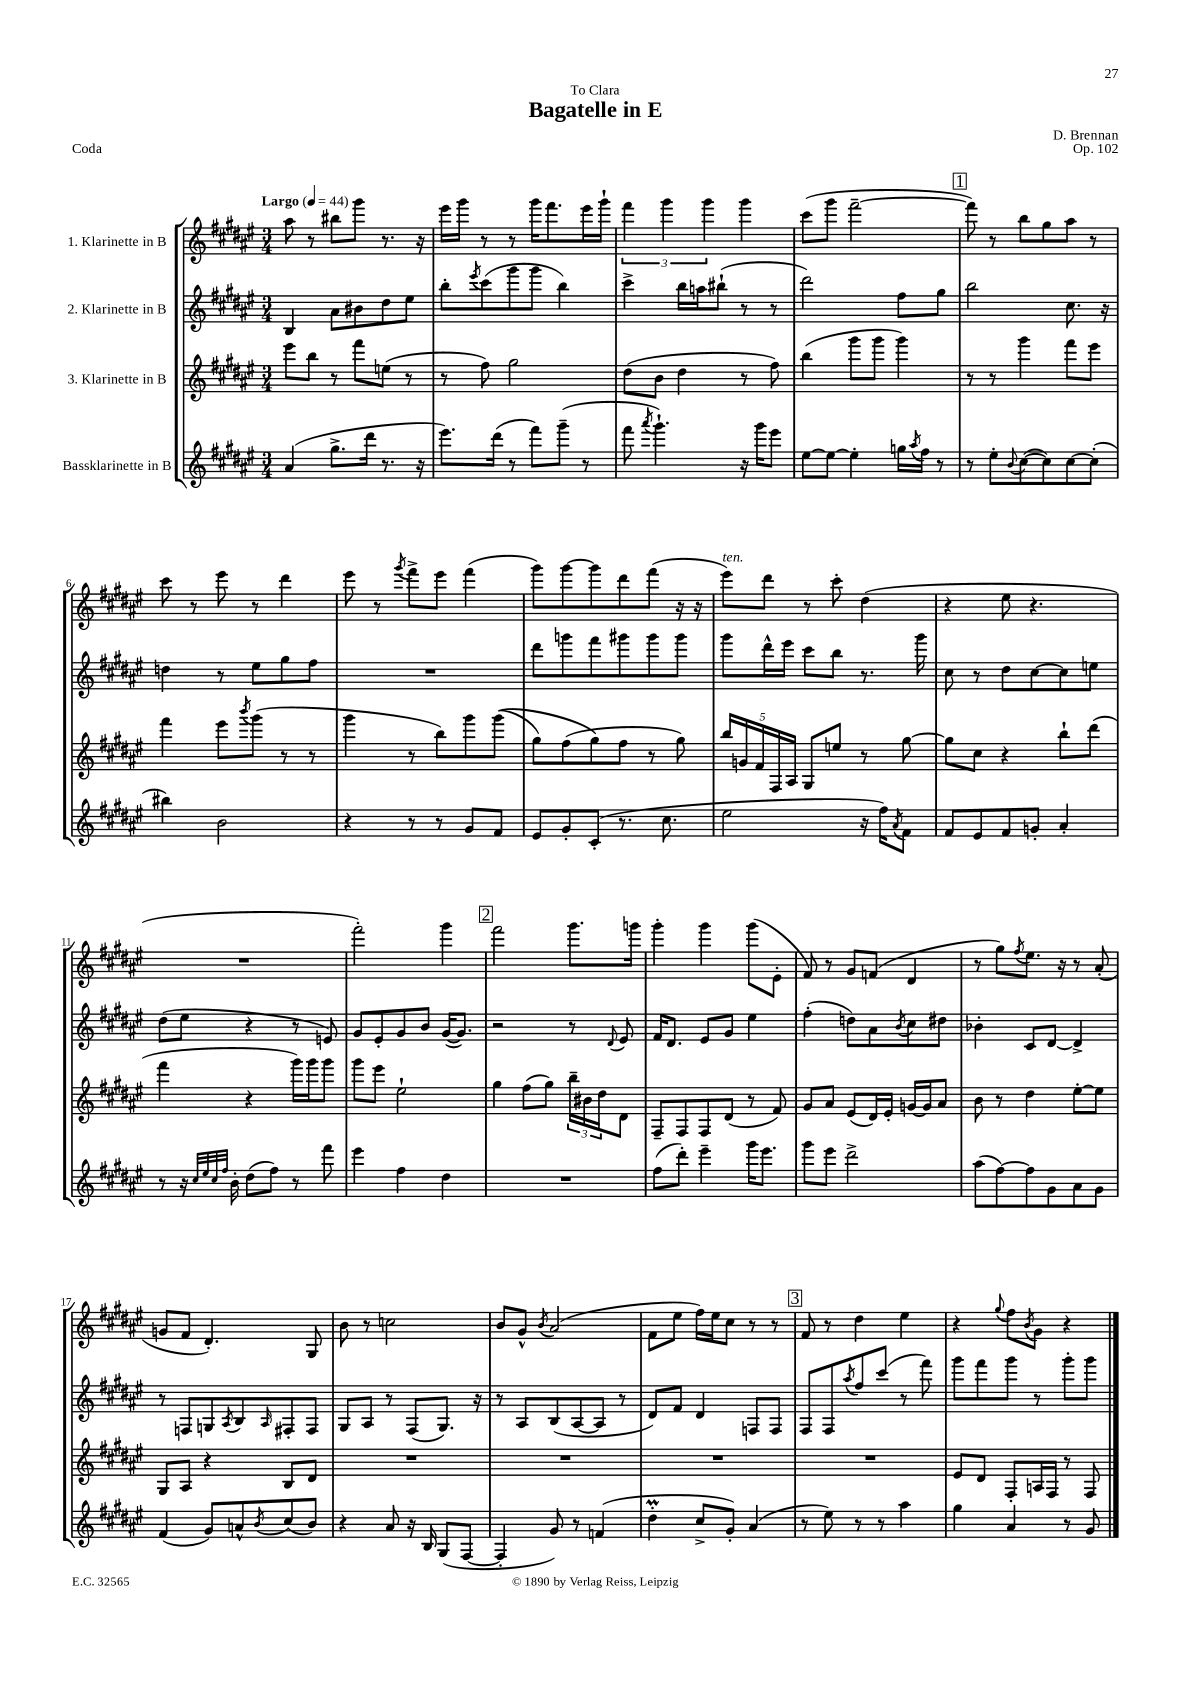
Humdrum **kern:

**kern	**kern	**kern	**kern
*staff4	*staff3	*staff2	*staff1
*clefG2	*clefG2	*clefG2	*clefG2
*k[f#c#g#d#a#e#]	*k[f#c#g#d#a#e#]	*k[f#c#g#d#a#e#]	*k[f#c#g#d#a#e#]
*M3/4	*M3/4	*M3/4	*M3/4
*MM44	*MM44	*MM44	*MM44
(4a#	8eee#	4B	8aa#
.	8bb	.	8r
8.gg#^	8r	8a#	8bb#
.	8fff#	8b#	8ggg#
16ddd#	.	.	.
8.r	(8ee	8dd#	8.r
.	8r	8ee#	.
16r	.	.	16r
=	=	=	=
8.eee#)	8r	8bb'	16eee#
.	.	.	16ggg#
.	.	8qeee#	.
.	8ff#)	(8ccc#	8r
(16ddd#	.	.	.
8r	2gg#	8ggg#	8r
8fff#)	.	8ggg#	16ggg#
.	.	.	8.fff#
(8ggg#~	.	4bb)	.
8r	.	.	16eee#
.	.	.	16ggg#`
=	=	=	=
8fff#	(8dd#	4ccc#^	6fff#
8qaaa#	.	.	.
4.ggg#`)	8b	.	.
.	.	.	6ggg#
.	4dd#	16bb	.
.	.	16aa	.
.	.	.	6ggg#
.	.	(8bb#`	.
16r	8r	8r	4ggg#
16ggg#	.	.	.
8eee#	8ff#)	8r	.
=	=	=	=
[8ee#	(4bb	2ddd#)	(8ccc#
8ee#_	.	.	8ggg#
4ee#']	8ggg#	.	[2fff#~
.	8ggg#	.	.
16gg	4ggg#)	8ff#	.
8qaa#	.	.	.
16ff#	.	.	.
8r	.	8gg#	.
=	=	=	=
8r	8r	2bb	8fff#])
8ee#'	8r	.	8r
8qqb	.	.	.
([8cc#	4ggg#	.	8bb
8cc#])	.	.	8gg#
[8cc#	8fff#	8.cc#	8aa#
(8cc#']	8eee#	.	8r
.	.	16r	.
=	=	=	=
4bb#)	4fff#	4dd	8ccc#
.	.	.	8r
2b	8eee#	8r	8eee#
.	8qbbb	.	.
.	(8ggg#	8ee#	8r
.	8r	8gg#	4ddd#
.	8r	8ff#	.
=	=	=	=
4r	4ggg#	2.r	8eee#
.	.	.	8r
.	.	.	8qggg#
8r	8r	.	8fff#^
8r	8bb)	.	8eee#
8g#	8ggg#	.	(4fff#
8f#	&((8ggg#	.	.
=	=	=	=
8e#	8gg#)	8ddd#	8ggg#)
8g#'	(8ff#	8ggg	[8ggg#
(8c#'	8gg#&)	8fff#	8ggg#]
8.r	8ff#	8ggg#	8ddd#
.	8r	8ggg#	(8fff#
8.cc#	.	.	.
.	8gg#)	8ggg#	16r
.	.	.	16r
=	=	=	=
2ee#	20bb	8ggg#	8eee#)
.	20g	.	.
.	20f#	.	.
.	.	16ddd#^^	8ddd#
.	20F#	.	.
.	.	16eee#	.
.	20A#	.	.
.	8G#	8ccc#	8r
.	8ee	8bb	8ccc#'
16r	8r	8.r	(4dd#
16ff#)	.	.	.
8qa#	.	.	.
8f#	[8gg#	.	.
.	.	16ggg#	.
=	=	=	=
8f#	8gg#]	8cc#	4r
8e#	8cc#	8r	.
8f#	4r	8dd#	8ee#
8g'	.	[8cc#	4.r
4a#'	8bb`	8cc#]	.
.	(8ddd#	8ee	.
=	=	=	=
8r	4fff#	(8dd#	2.r
16r	.	8ee#	.
32qqcc#	.	.	.
32qqee#	.	.	.
32qqcc#	.	.	.
32qqff#	.	.	.
16b'	.	.	.
(8dd#	4r	4r	.
8ff#)	.	.	.
8r	16ggg#)	8r	.
.	16ggg#	.	.
8fff#	8ggg#	8e)	.
=	=	=	=
4eee#	8ggg#	8g#	2fff#')
.	8eee#	8e#'	.
4ff#	2ee#`	8g#	.
.	.	8b	.
4dd#	.	([16g#	4ggg#
.	.	8.g#])	.
=	=	=	=
2.r	4gg#	2r	2fff#
.	(8ff#	.	.
.	8gg#)	.	.
.	24bb~	8r	8.ggg#
.	24b#	.	.
.	24dd#	.	.
.	.	8qqd#	.
.	8d#	8e#	.
.	.	.	16ggg
=	=	=	=
(8ff#	8F#~	16f#	4ggg#'
.	.	8.d#	.
8ddd#')	8F#	.	.
4eee#~	8F#	8e#	4ggg#
.	(8d#	8g#	.
16ggg#	8r	4ee#	(8ggg#
8.eee#	.	.	.
.	8f#)	.	8e#'
=	=	=	=
8ggg#	8g#	(4ff#'	8f#)
8eee#	8a#	.	8r
2ddd#^	(8e#	8dd)	8g#
.	16d#)	8a#	(8f
.	16e#'	.	.
.	.	8qb	.
.	[16g	8cc#	4d#
.	16g]	.	.
.	8a#	8dd#	.
=	=	=	=
(8aa#	8b	4b-'	8r
[8ff#)	8r	.	8gg#)
.	.	.	8qff#
8ff#]	4dd#	8c#	8.ee#
8g#	.	[8d#	.
.	.	.	16r
8a#	[8ee#'	4d#^]	8r
8g#	8ee#]	.	(8a#'
=	=	=	=
(4f#	8G#	8r	8g
.	8A#	8F	8f#
8g#)	4r	8G	4.d#')
.	.	8qA#	.
8a^^	.	8B	.
8qb	.	16qqA#	.
(8cc#	8B	8F#'	.
8b)	8d#	8F#	8G#
=	=	=	=
4r	2.r	8G#	8b
.	.	8A#	8r
8a#	.	8r	2cc
16r	.	(8F#	.
16B	.	.	.
(8G#	.	8.G#)	.
[8F#	.	.	.
.	.	16r	.
=	=	=	=
4F#']	2.r	8r	8b
.	.	8A#	8g#^^
.	.	.	8qb
8g#)	.	(8B	(2a#
8r	.	[8A#	.
(4f	.	8A#]	.
.	.	8r	.
=	=	=	=
4dd#'	2.r	8d#)	8f#
.	.	8f#	8ee#
8cc#^	.	4d#	16ff#)
.	.	.	16ee#
8g#')	.	.	8cc#
(4a#	.	8F	8r
.	.	8F	8r
=	=	=	=
8r	2.r	8F#	8f#
8ee#)	.	8F#	8r
.	.	8qaa#	.
8r	.	8ff#	4dd#
8r	.	(8ccc#	.
4aa#	.	8r	4ee#
.	.	8fff#)	.
=	=	=	=
4gg#	8e#	8ggg#	4r
.	8d#	8fff#	.
.	.	.	8qqgg#
4a#	8F#'	8ggg#	8ff#
.	.	.	8qb
.	16A	8r	8g#
.	16F#	.	.
8r	8r	8ggg#'	4r
8g#	8F#	8ggg#	.
==	==	==	==
*-	*-	*-	*-
